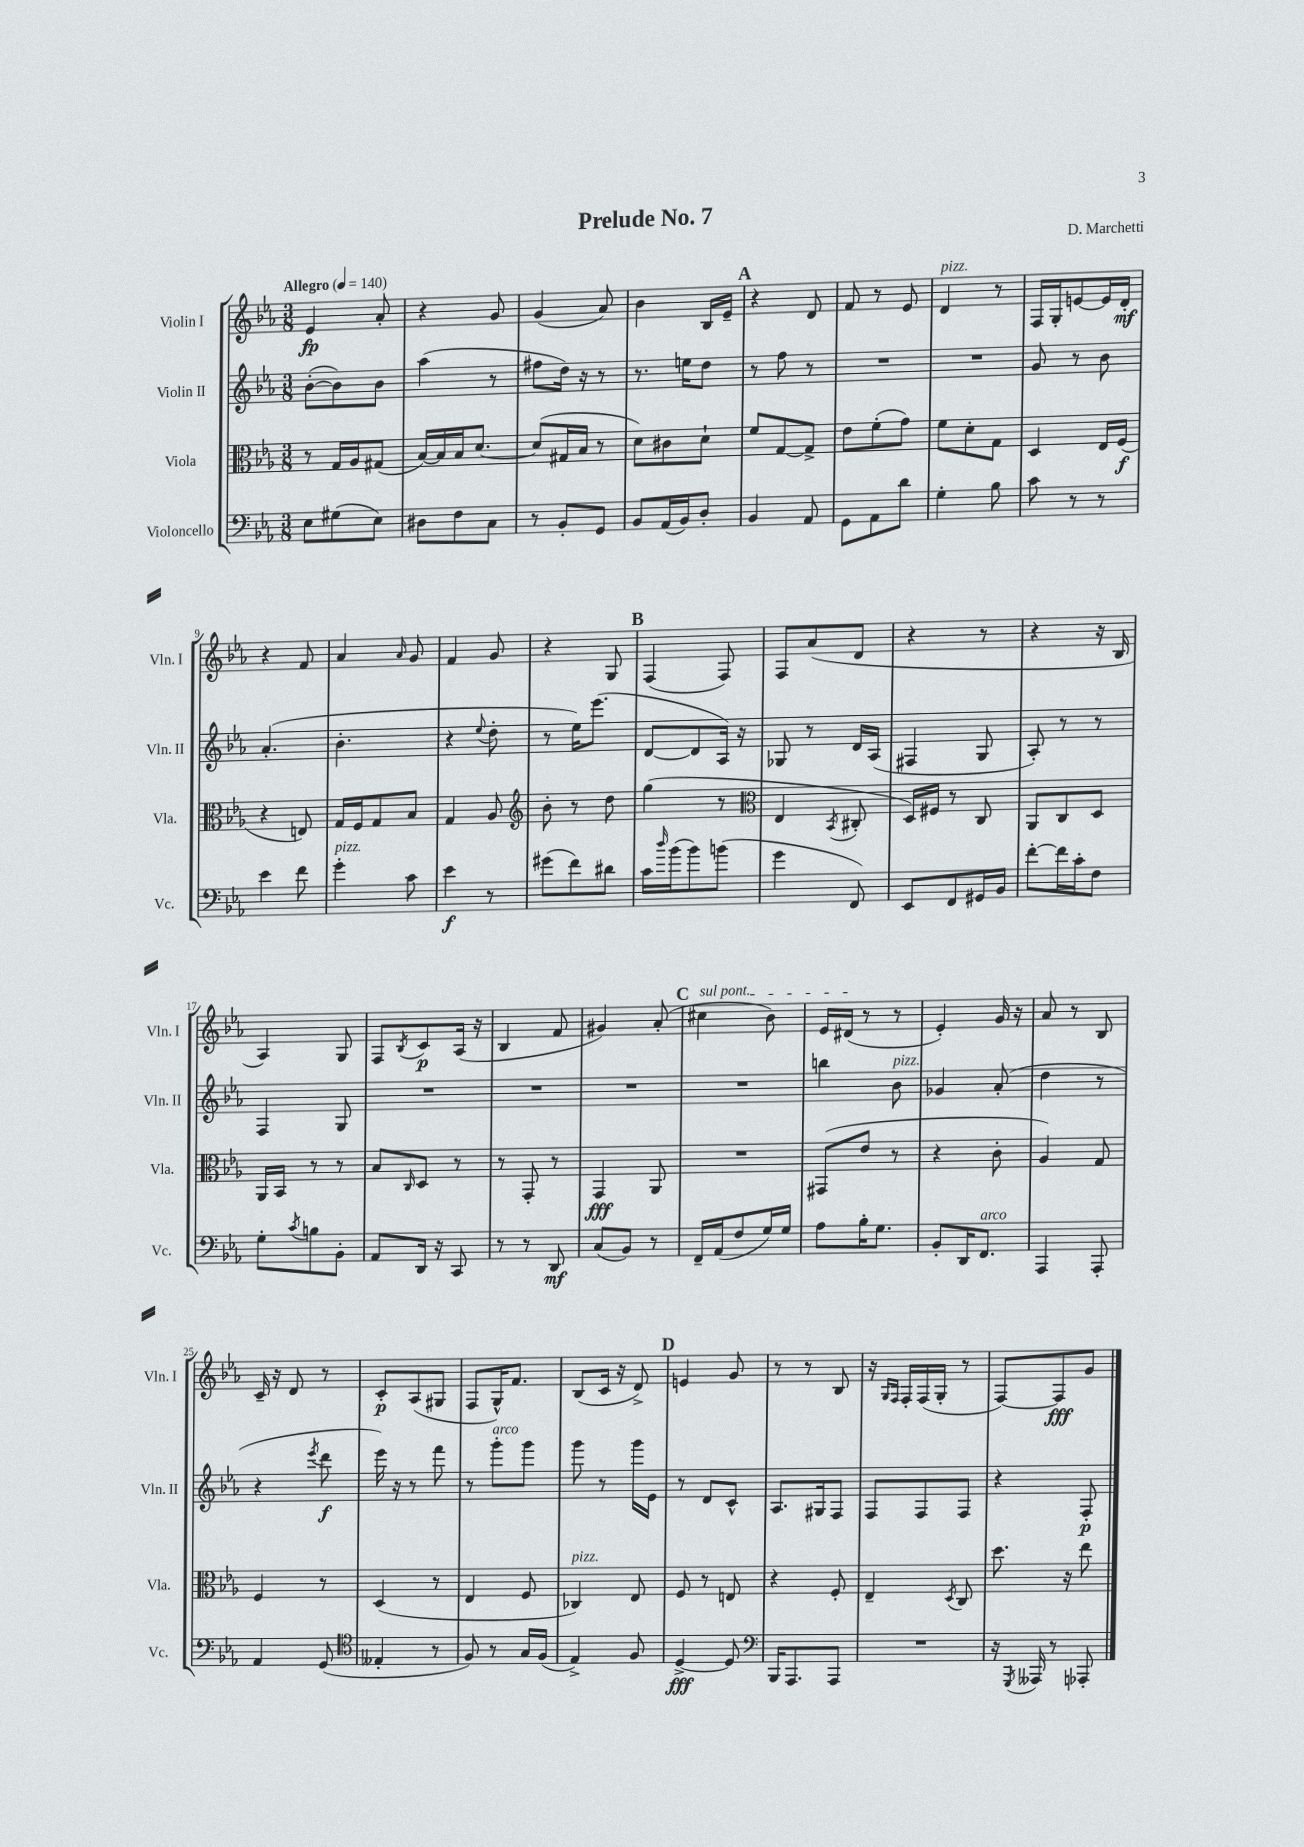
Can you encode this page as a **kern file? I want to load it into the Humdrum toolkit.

**kern	**kern	**kern	**kern
*staff4	*staff3	*staff2	*staff1
*clefF4	*clefC3	*clefG2	*clefG2
*k[b-e-a-]	*k[b-e-a-]	*k[b-e-a-]	*k[b-e-a-]
*M3/8	*M3/8	*M3/8	*M3/8
*MM140	*MM140	*MM140	*MM140
8E-\L	8r	([8b-'\L	4e-/
(8G#\	16G/LL	8b-\])	.
.	16A-/J	.	.
8E-\J)	(8G#/J	8b-\J	8a-'/
=	=	=	=
8D#\L	[16B-/LL)	(4aa-\	4r
.	16B-/]	.	.
8F\	16B-/J	.	.
.	[8.d/J	.	.
8C\J	.	8r	8g/
=	=	=	=
8r	(8d/]L	8ff#\L	(4g/
8BB-'/L	16G#/L	16dd\Jk)	.
.	16B-/JJ	16r	.
8GG/J	8r	8r	8a-/)
=	=	=	=
8BB-/L	8d\L)	8.r	4b-\
(16AA-/L	8c#\	.	.
16BB-/J)	.	16ee\LK	.
8D'/J	8d`\J	8dd\J	16B-/LL
.	.	.	16e-~/JJ
=	=	=	=
4BB-/	8f/L	8r	4r
.	[8G/	8ff\	.
8AA-/	8G^/]J	8r	8d/
=	=	=	=
8GG\L	8e-\L	4.r	8f/
8AA-\	(8f'\	.	8r
8d\J	8g\J)	.	8e-/
=	=	=	=
4G'\	8f\L	4.r	4d/
.	8d'\	.	.
8B-\	8G\J	.	8r
=	=	=	=
8c\	4D/	8g/	16F/LL
.	.	.	16G'/J
8r	.	8r	[8e/
8r	16E-/LL	8b-\	16e/]L
.	(16F/JJ	.	16d'/JJ
=	=	=	=
4e-\	4r	(4.a-'/	4r
8f\	8E/)	.	8f/
=	=	=	=
4g'\	16G/LL	4.b-'\	4a-/
.	16F/J	.	.
.	8G/	.	.
.	.	.	16qqa-/
8c\	8B-/J	.	8g/
=	=	=	=
4e-\	4G/	4r	4f/
.	.	8qqee-/	.
8r	8A-/	8dd'\	8g/
=	=	=	=
*	*clefG2	*	*
(8g#\L	8b-'\	8r	4r
8f\)	8r	16ee-\LK)	.
.	.	(8.eee-\J	.
8d#\J	8dd\	.	8G/
=	=	=	=
16c\LL	(4gg\	[8d/L	(4F/
16qqdd/	.	.	.
(16b-\J	.	.	.
8b-\)	.	8d/]	.
(8b\J	8r	16A-/Jk)	8F/)
.	.	16r	.
=	=	=	=
*	*clefC3	*	*
4g\	4E-/	8G-/	8F/L
.	.	8r	(8a-/
.	8qBB-/	.	.
8FF/)	8C#'/	16d/LL	8d/J
.	.	(16A-/JJ	.
=	=	=	=
8EE-/L	16D/LL)	4F#/	4r
.	16F#/JJ	.	.
8FF/	8r	.	.
16GG#/L	8C/	8G/	8r
16BB-/JJ	.	.	.
=	=	=	=
[8f'\L	8AA-/L	8A-'/)	4r
16f\]L	8C/	8r	.
16c'\J	.	.	.
8F\J	8D/J	8r	16r
.	.	.	16B-/
=	=	=	=
8G'\L	16AA-/LL	4F/	4A-/)
.	16BB-/JJ	.	.
8qc/	.	.	.
8B\	8r	.	.
8BB-'\J	8r	8G/	8G/
=	=	=	=
8AA-/L	8B-/L	4.r	8F/L
.	16qqC/	.	8qB-/
16DD/Jk	8D/J	.	8c/
16r	.	.	.
8CC/	8r	.	(16A-/Jk
.	.	.	16r
=	=	=	=
8r	8r	4.r	4B-/
8r	8GG'/	.	.
8DD/	8r	.	8f/
=	=	=	=
(8C/L	4GG/	4.r	4g#/)
8BB-/J)	.	.	.
8r	8AA-/	.	(8a-'/
=	=	=	=
16FF~/LL	4.r	4.r	4cc#\
(16AA-/J	.	.	.
8F/	.	.	.
16G/L)	.	.	8b-\)
16G/JJ	.	.	.
=	=	=	=
8A-\L	(8GG#/L	4bb\	16e-/LL
.	.	.	(16d#/JJ
16B-'\K	8e-/J	.	8r
8.G\J	.	.	.
.	8r	8b-\	8r
=	=	=	=
8BB-'/L	4r	4g-/	4e-'/)
16DD/K	.	.	.
8.FF/J	.	.	.
.	8c'\	(8a-'/	16g/
.	.	.	16r
=	=	=	=
4AAA-/	4A-/)	4dd\	8a-/
.	.	.	8r
8AAA-'/	8G/	8r	8B-/
=	=	=	=
4AA-/	4F/	4r	16c~/
.	.	.	16r
.	.	.	8d/
.	.	8qeee-/	.
(8GG/	8r	8ddd\	8r
=	=	=	=
*clefC4	*	*	*
4E--'/	(4D/	16eee-\)	8c'/L
.	.	16r	.
.	.	8r	(8A-/
8r	8r	8fff\	8G#/J
=	=	=	=
8F/)	4E-/	8r	8F/L
8r	.	8ggg'\L	16G^^/K)
.	.	.	8.f/J
16G/LL	8F/	8ggg\J	.
(16F/JJ	.	.	.
=	=	=	=
4E-^/)	4C-/)	8ggg\	(8B-/L
.	.	8r	16c/Jk
.	.	.	16r
8F/	8E-/	16ggg\LL	8d^/)
.	.	16e-\JJ	.
=	=	=	=
[4D^/	8F/	8r	4e/
.	8r	8d/L	.
8D/]	8E/	8c^^/J	8g/
=	=	=	=
*clefF4	*	*	*
16BBB-/LK	4r	8.A-/L	8r
8.AAA-/	.	.	.
.	.	.	8r
.	.	16G#/k	.
8AAA-/J	8F'/	8F/J	8B-/
=	=	=	=
4.r	4E-~/	8F/L	16r
.	.	.	16qqG/LL
.	.	.	16qqF/JJ
.	.	.	16F'/LL
.	.	8F/	(16F/
.	.	.	16G'/JJ
.	8qD/	.	.
.	8C/	8F/J	8r
=	=	=	=
16r	8.dd\	4r	[8F/L)
8qGGG/	.	.	.
16AAA--/	.	.	.
8r	.	.	8F/]
.	16r	.	.
8AAA-'/	8ee-\	8F'/	8g/J
==	==	==	==
*-	*-	*-	*-
